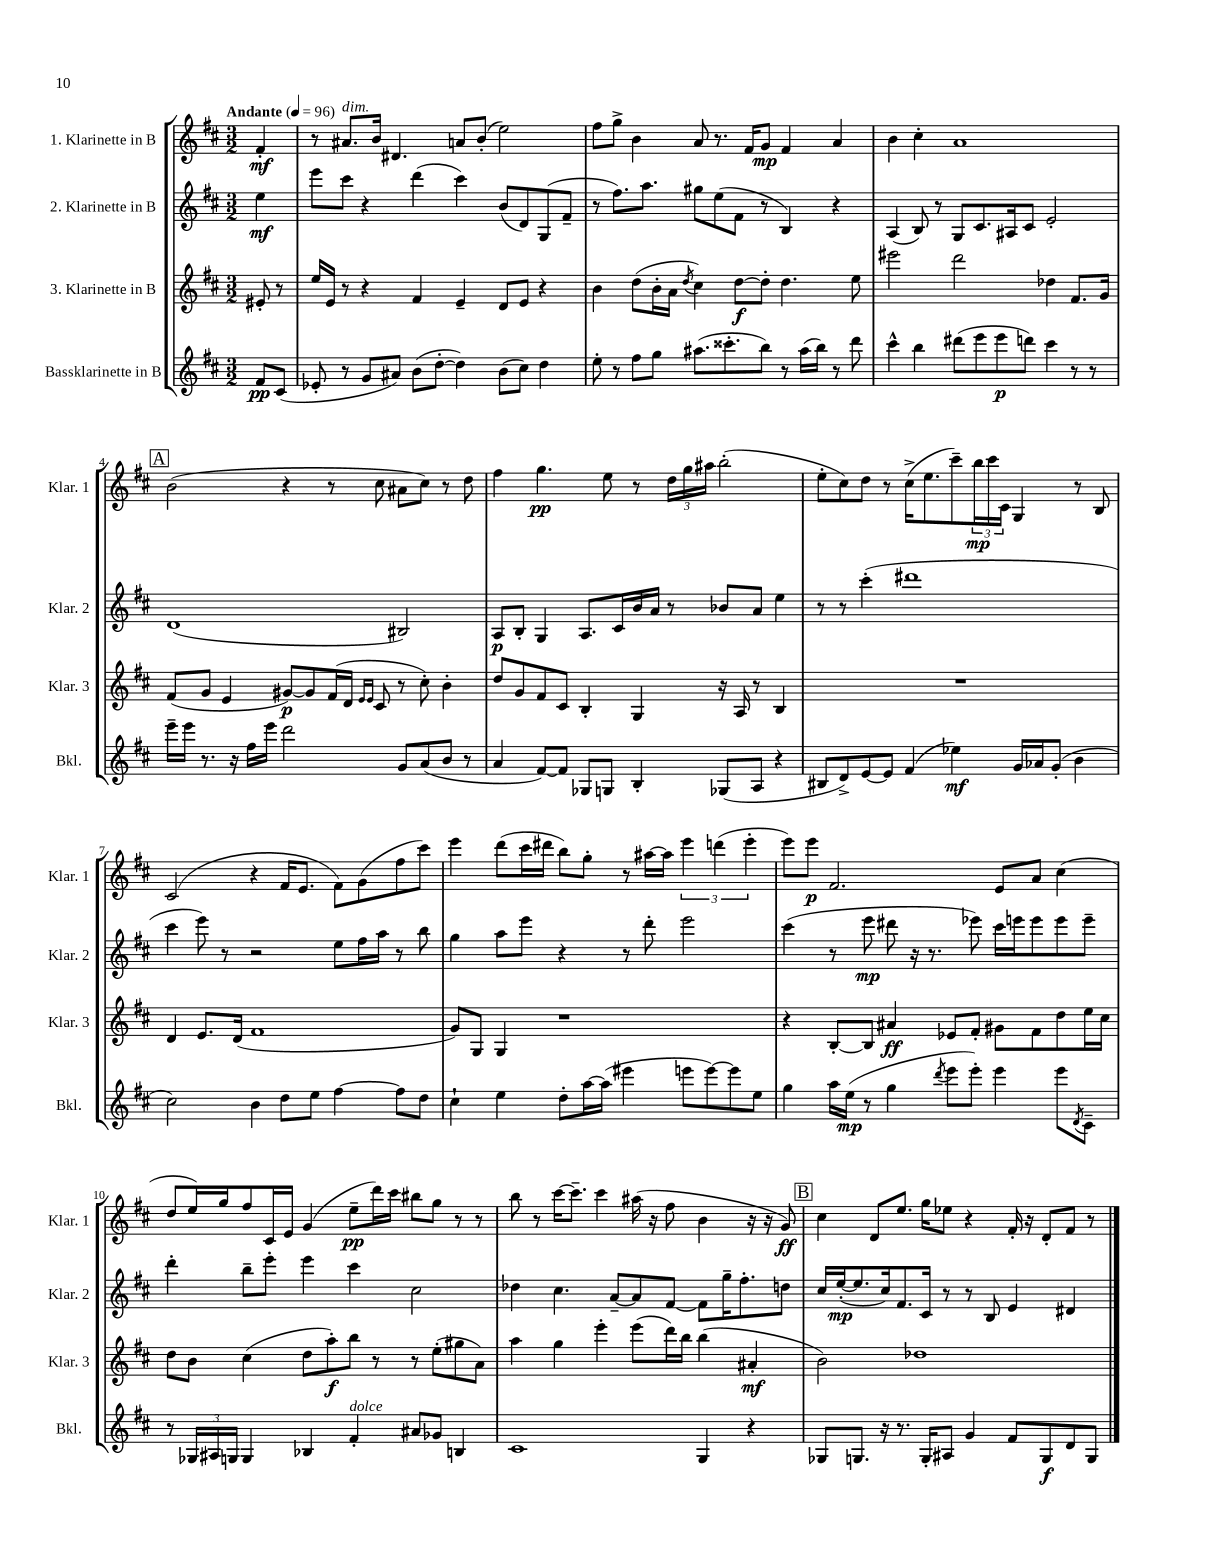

**kern	**dynam	**kern	**dynam	**kern	**dynam	**kern	**dynam
*part4	*part4	*part3	*part3	*part2	*part2	*part1	*part1
*staff4	*staff4	*staff3	*staff3	*staff2	*staff2	*staff1	*staff1
*I"Bassklarinette in B	*	*I"3. Klarinette in B	*	*I"2. Klarinette in B	*	*I"1. Klarinette in B	*
*I'Bkl.	*	*I'Klar. 3	*	*I'Klar. 2	*	*I'Klar. 1	*
*clefG2	*	*clefG2	*	*clefG2	*	*clefG2	*
*k[f#c#]	*	*k[f#c#]	*	*k[f#c#]	*	*k[f#c#]	*
*M3/2	*	*M3/2	*	*M3/2	*	*M3/2	*
*MM96	*	*MM96	*	*MM96	*	*MM96	*
=	=	=	=	=	=	=	=
!	!	!	!	!	!	!LO:TX:a:B:t=Andante	!
8f#/L	pp	8e#X'/	.	4ee\	mf	4f#'/	mf
(8c#/J	.	8r	.	.	.	.	.
=1	=1	=1	=1	=1	=1	=1	=1
8e-X'/	.	16ee/LL	.	8eee\L	.	8r	.
.	.	16e/JJ	.	.	.	.	.
!	!	!	!	!	!	!LO:TX:a:i:t=dim.	!
8r	.	8r	.	8ccc#\J	.	8.a#X/L	.
8g/L	.	4r	.	4r	.	.	.
.	.	.	.	.	.	16b/Jk	.
8a#X/J)	.	.	.	.	.	4.d#X/	.
(8b\L	.	4f#/	.	(4ddd\	.	.	.
[8dd'\J	.	.	.	.	.	.	.
4dd\])	.	4e~/	.	4ccc#\)	.	8an/L	.
.	.	.	.	.	.	(8b'/J	.
(8b\L	.	8d/L	.	(8b/L	.	2ee\)	.
8cc#\J)	.	8e/J	.	8d/)	.	.	.
4dd\	.	4r	.	(8G/	.	.	.
.	.	.	.	8f#~/J	.	.	.
=2	=2	=2	=2	=2	=2	=2	=2
8ee'\	.	4b\	.	8r	.	8ff#\L	.
8r	.	.	.	8.ff#\L)	.	8gg^\J	.
8ff#\L	.	(8dd\L	.	.	.	4b\	.
.	.	.	.	8.aa\J	.	.	.
8gg\J	.	16b'\L	.	.	.	.	.
.	.	16a\JJ	.	.	.	.	.
.	.	8qdd/	.	.	.	.	.
(8.aa#X\L	.	4cc#\)	.	8gg#X\L	.	8a/	.
.	.	.	.	(8ee\	.	8.r	.
8.ccc##X'\	.	.	.	.	.	.	.
.	.	[8dd\L	f	8f#\J	.	.	.
.	.	.	.	.	.	16f#/KL	.
8bb\J)	.	8dd'\J]	.	8r	.	8g/J	mp
8r	.	4.dd\	.	4B/)	.	4f#/	.
(16aa#\LL	.	.	.	.	.	.	.
16bb\JJ)	.	.	.	.	.	.	.
8r	.	.	.	4r	.	4a/	.
8ddd\	.	8ee\	.	.	.	.	.
=3	=3	=3	=3	=3	=3	=3	=3
4ccc#^^\	.	2eee#X\	.	(4A/	.	4b\	.
4bb\	.	.	.	8B/)	.	4cc#'\	.
.	.	.	.	8r	.	.	.
(8ddd#X\L	.	2ddd\	.	8G/L	.	1a	.
8eee\	.	.	.	8.c#/	.	.	.
8eee\	p	.	.	.	.	.	.
.	.	.	.	16A#X/k	.	.	.
8dddn\J)	.	.	.	8c#/J	.	.	.
4ccc#\	.	4dd-X\	.	2e'/	.	.	.
8r	.	8.f#/L	.	.	.	.	.
8r	.	.	.	.	.	.	.
.	.	16g/Jk	.	.	.	.	.
!!LO:LB:g=z
!!LO:REH:place=s1:t=A
=4	=4	=4	=4	=4	=4	=4	=4
16eee~\LL	.	(8f#/L	.	(1d	.	(2b\	.
16eee\JJ	.	.	.	.	.	.	.
8.r	.	8g/J	.	.	.	.	.
.	.	4e/	.	.	.	.	.
16r	.	.	.	.	.	.	.
16ff#\LL	.	.	.	.	.	.	.
16eee\JJ	.	.	.	.	.	.	.
2ddd\	.	[8g#X/L)	p	.	.	4r	.
.	.	8g#/]	.	.	.	.	.
.	.	(16f#/L	.	.	.	8r	.
.	.	16d/JJ	.	.	.	.	.
.	.	16qqe/LL	.	.	.	.	.
.	.	16qqe/JJ	.	.	.	.	.
.	.	8c#/	.	.	.	8cc#\	.
8g/L	.	8r	.	2B#X/)	.	8a#X\L	.
(8a/	.	8cc#'\)	.	.	.	8cc#\J)	.
8b/J	.	4b'\	.	.	.	8r	.
8r	.	.	.	.	.	8dd\	.
=5	=5	=5	=5	=5	=5	=5	=5
4a/	.	8dd/L	.	8A/L	p	4ff#\	.
.	.	8g/	.	8B'/J	.	.	.
[8f#/L)	.	8f#/	.	4G/	.	4.gg\	pp
8f#/J]	.	8c#/J	.	.	.	.	.
8G-X/L	.	4B'/	.	8.A/L	.	.	.
8Gn/J	.	.	.	.	.	8ee\	.
.	.	.	.	16c#/L	.	.	.
4B'/	.	4G/	.	16b/	.	8r	.
.	.	.	.	16a/JJ	.	.	.
.	.	.	.	8r	.	24dd\LL	.
.	.	.	.	.	.	24gg\	.
.	.	.	.	.	.	24aa#X\JJ	.
(8G-X/L	.	16r	.	8b-X/L	.	(2bb'\	.
.	.	16A/	.	.	.	.	.
8A/J	.	8r	.	8a/J	.	.	.
4r	.	4B/	.	4ee\	.	.	.
=6	=6	=6	=6	=6	=6	=6	=6
8B#X/L	.	1.r	.	8r	.	8ee'\L	.
8d^/)	.	.	.	8r	.	8cc#\)	.
[8e/	.	.	.	(4ccc#'\	.	8dd\J	.
8e/J]	.	.	.	.	.	8r	.
(4f#/	.	.	.	1ddd#X	.	(16cc#^\KL	.
.	.	.	.	.	.	8.ee\	.
4ee-X\)	mf	.	.	.	.	8ccc#~\)	.
.	.	.	.	.	.	24bb\L	mp
.	.	.	.	.	.	24ccc#\	.
.	.	.	.	.	.	24c#\JJ	.
16g/LL	.	.	.	.	.	4G/	.
16a-X/J	.	.	.	.	.	.	.
(8g'/J	.	.	.	.	.	.	.
4b\	.	.	.	.	.	8r	.
.	.	.	.	.	.	8B/	.
!!LO:LB:g=z
=7	=7	=7	=7	=7	=7	=7	=7
2cc#\)	.	4d/	.	4ccc#\	.	(2c#/	.
.	.	8.e/L	.	8eee\)	.	.	.
.	.	.	.	8r	.	.	.
.	.	(16d/Jk	.	.	.	.	.
4b\	.	1f#	.	2r	.	4r	.
8dd\L	.	.	.	.	.	16f#/KL	.
.	.	.	.	.	.	8.e/J	.
8ee\J	.	.	.	.	.	.	.
[4ff#\	.	.	.	8ee\L	.	8f#\L)	.
.	.	.	.	16ff#\L	.	(8g\	.
.	.	.	.	16aa\JJ	.	.	.
8ff#\L]	.	.	.	8r	.	8ff#\	.
8dd\J	.	.	.	8bb\	.	8ccc#\J)	.
=8	=8	=8	=8	=8	=8	=8	=8
4cc#`\	.	8g/L)	.	4gg\	.	4eee\	.
.	.	8G/J	.	.	.	.	.
4ee\	.	4G/	.	8aa\L	.	(8ddd\L	.
.	.	.	.	8eee\J	.	16ccc#\L	.
.	.	.	.	.	.	16ddd#X\JJ	.
8dd'\L	.	1r	.	4r	.	8bb\L)	.
[16aa\L	.	.	.	.	.	8gg'\J	.
(16aa\JJ]	.	.	.	.	.	.	.
4eee#X\	.	.	.	8r	.	8r	.
.	.	.	.	8ddd'\	.	[16aa#X\LL	.
.	.	.	.	.	.	16aa#\JJ]	.
8eeen\L	.	.	.	2eee\	.	6eee\	.
[8eee\)	.	.	.	.	.	.	.
.	.	.	.	.	.	(6dddn\	.
8eee\]	.	.	.	.	.	.	.
.	.	.	.	.	.	6eee'\	.
8ee\J	.	.	.	.	.	.	.
=9	=9	=9	=9	=9	=9	=9	=9
4gg\	.	4r	.	(4ccc#\	.	8eee\L)	.
.	.	.	.	.	.	8eee\J	p
16aa\LL	.	[8B'/L	.	8r	.	2.f#/	.
(16ee\JJ	mp	.	.	.	.	.	.
8r	.	8B/J]	.	8eee\	mp	.	.
4gg\	.	4a#X/	ff	8ddd#X\	.	.	.
.	.	.	.	16r	.	.	.
.	.	.	.	8.r	.	.	.
8qddd/	.	.	.	.	.	.	.
8eee\L	.	8e-X/L	.	.	.	.	.
8eee'\J)	.	8f#'/J	.	8eee-X\)	.	.	.
4eee\	.	8g#X\L	.	16ccc#\LL	.	8e/L	.
.	.	.	.	16eeen\J	.	.	.
.	.	8f#\	.	8eee\	.	8a/J	.
8eee\L	.	8dd\	.	8eee\	.	(4cc#\	.
8qd/	.	.	.	.	.	.	.
8c#~\J	.	16ee\L	.	8eee~\J	.	.	.
.	.	16cc#\JJ	.	.	.	.	.
!!LO:LB:g=z
=10	=10	=10	=10	=10	=10	=10	=10
8r	.	8dd\L	.	4ddd'\	.	8dd/L	.
24G-X/LL	.	8b\J	.	.	.	16ee/L)	.
24A#X/	.	.	.	.	.	.	.
.	.	.	.	.	.	16gg/J	.
24Gn/JJ	.	.	.	.	.	.	.
4G/	.	(4cc#\	.	8bb~\L	.	8ff#/	.
.	.	.	.	8eee'\J	.	16c#/L	.
.	.	.	.	.	.	16e/JJ	.
4B-X/	.	8dd\L	.	4eee\	.	(4g/	.
.	.	8aa'\)	f	.	.	.	.
!LO:TX:a:i:t=dolce	!	!	!	!	!	!	!
4f#'/	.	8bb\J	.	4ccc#\	.	8ee~\L	pp
.	.	8r	.	.	.	16ddd\L)	.
.	.	.	.	.	.	16ccc#\JJ	.
8a#X/L	.	8r	.	2cc#\	.	8bb#X\L	.
8g-X/J	.	(8ee'\L	.	.	.	8gg\J	.
4Bn/	.	8gg#X\	.	.	.	8r	.
.	.	8a\J)	.	.	.	8r	.
=11	=11	=11	=11	=11	=11	=11	=11
1c#	.	4aa\	.	4dd-X\	.	8bb\	.
.	.	.	.	.	.	8r	.
.	.	4gg\	.	4.cc#\	.	[16ccc#\KL	.
.	.	.	.	.	.	8.ccc#~\J]	.
.	.	4eee'\	.	.	.	4ccc#\	.
.	.	.	.	[8a~/L	.	.	.
.	.	(8eee\L	.	8a/]	.	(16aa#X\	.
.	.	.	.	.	.	16r	.
.	.	16ddd\L)	.	[8f#/J	.	8ff#\	.
.	.	16bb\JJ	.	.	.	.	.
4G/	.	(4bb\	.	8f#\L]	.	4b\	.
.	.	.	.	16gg~\K	.	.	.
.	.	.	.	8.ff#'\	.	.	.
4r	.	4a#X'/	mf	.	.	16r	.
.	.	.	.	.	.	16r	.
.	.	.	.	8ddn\J	.	8g/)	ff
!!LO:REH:place=s1:t=B
=12	=12	=12	=12	=12	=12	=12	=12
8G-X/L	.	2b\)	.	16cc#/LL	.	4cc#\	.
.	.	.	.	([16ee'/J	mp	.	.
8.Gn/J	.	.	.	8.ee/]	.	.	.
.	.	.	.	.	.	8d/L	.
16r	.	.	.	16cc#/k)	.	.	.
8.r	.	.	.	8.f#/	.	8.ee/J	.
.	.	1dd-X	.	.	.	.	.
16G'/KL	.	.	.	16c#/Jk	.	16gg\KL	.
8A#X/J	.	.	.	8r	.	8ee-X\J	.
4g/	.	.	.	8r	.	4r	.
.	.	.	.	8B/	.	.	.
8f#/L	.	.	.	4e/	.	16f#'/	.
.	.	.	.	.	.	16r	.
8G/	f	.	.	.	.	8d'/L	.
8d/	.	.	.	4d#X/	.	8f#/J	.
8G/J	.	.	.	.	.	8r	.
==	==	==	==	==	==	==	==
*-	*-	*-	*-	*-	*-	*-	*-
